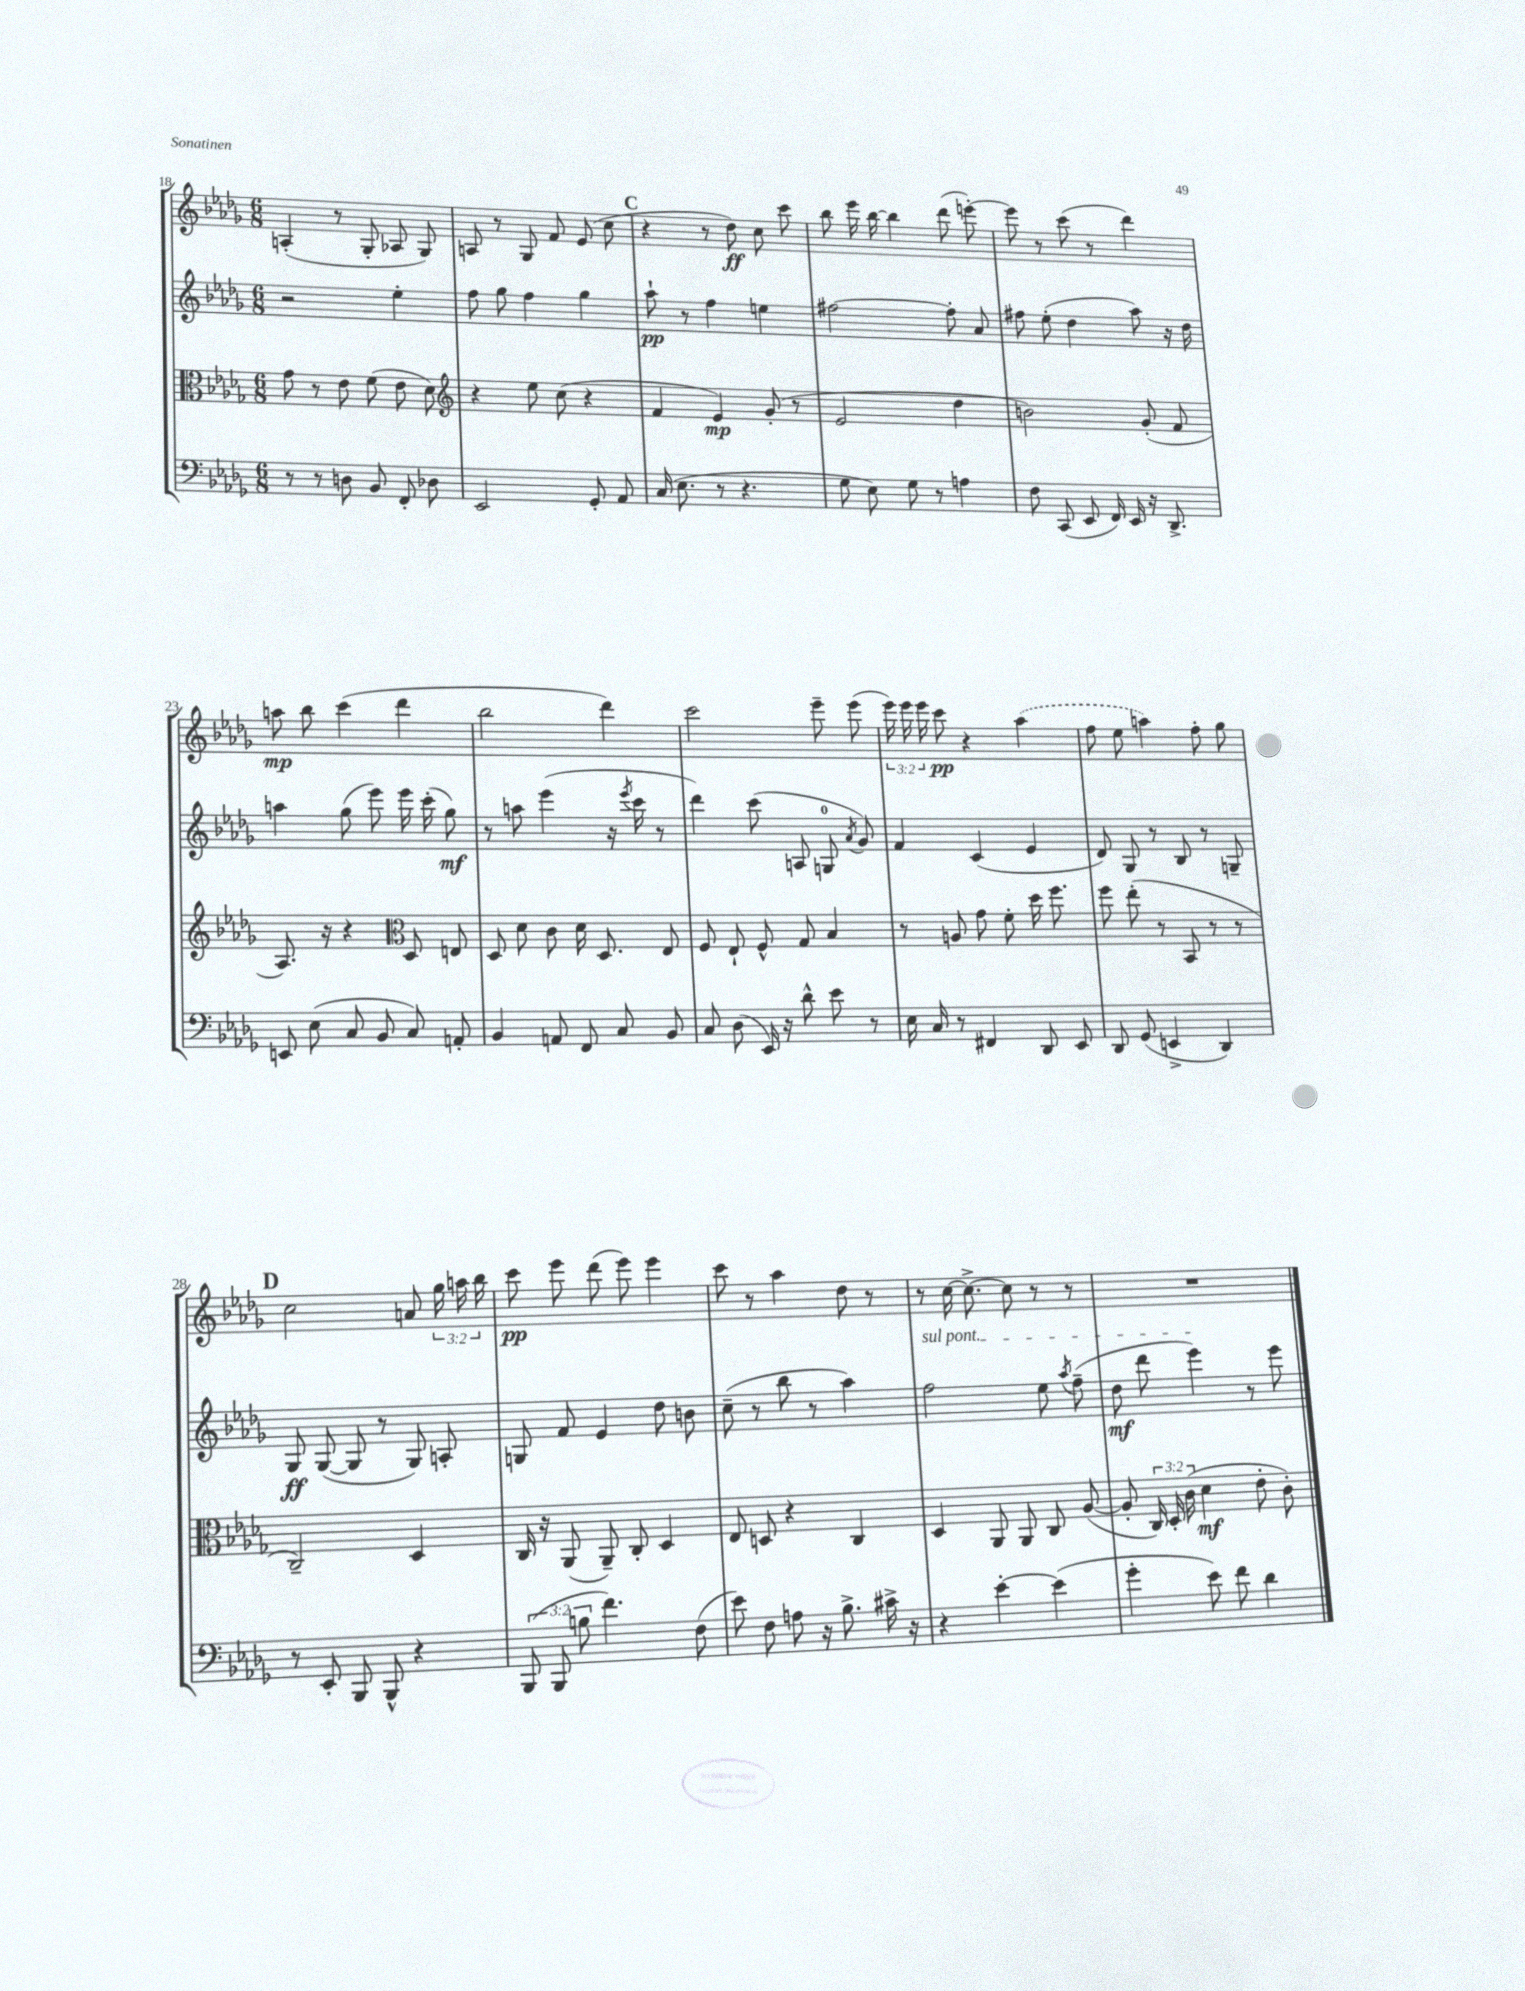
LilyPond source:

<<
\new StaffGroup <<
\new Staff = "s0" {
    \clef treble \key des \major \numericTimeSignature \time 6/8 \override Staff.TupletNumber.text = #tuplet-number::calc-fraction-text
    \autoBeamOff a4-.( r8 ges8-. aes8 ges8) |
    a8 r8 ges8 f'8 ees'8( c''8 |
    \mark \markup { \bold "C" } r4 r8 des''8\ff) c''8 c'''8 |
    bes''8 ees'''16 bes''16~ bes''4 des'''8( e'''8~-.) |
    e'''8 r8 c'''8( r8 des'''4) |
    a''8\mp bes''8 c'''4( des'''4 |
    bes''2 des'''4) |
    c'''2 ees'''8-- ees'''8( |
    \tuplet 3/2 { ees'''16) ees'''16 ees'''16 } c'''8\pp r4 \once \slurDashed aes''4( |
    f''8 ees''8 a''4) f''8-. ges''8 |
    \mark \markup { \bold "D" } c''2 a'8 \tuplet 3/2 { ges''16 a''16 bes''16 } |
    c'''8\pp ees'''8 des'''8( ees'''8) ees'''4 |
    c'''8 r8 aes''4 des''8 r8 |
    r8 c''16~ c''8.~-> c''8 r8 r8 |
    R2. \bar "|." |
}
\new Staff = "s1" {
    \clef treble \key des \major \numericTimeSignature \time 6/8
    \autoBeamOff r2 ees''4-. |
    f''8 ges''8 f''4 ges''4 |
    \mark \markup { \bold "C" } aes''8-!\pp r8 f''4 e''4 |
    fis''2~ fis''8-. aes'8 |
    fis''8 ees''8-.( des''4 aes''8) r16 des''16 |
    a''4 ges''8( ees'''8) ees'''16 c'''16-.( ges''8\mf) |
    r8 a''8 ees'''4( r16 \acciaccatura { ees'''8 } c'''16 r8 |
    des'''4) c'''8( a8 g8-0 \acciaccatura { aes'8 } ges'8) |
    f'4 c'4( ees'4 |
    des'8) ges8 r8 bes8 r8 g8-- |
    \mark \markup { \bold "D" } ges8\ff ges8~( ges8 r8 ges8) a8-. |
    g8 f'8 ees'4 des''8 b'8 |
    c''8--( r8 bes''8 r8 aes''4) |
    \once \override TextSpanner.bound-details.left.text = \markup { \italic "sul pont." } f''2\startTextSpan ees''8 \acciaccatura { aes''8 } f''8--( |
    des''8\mf des'''8 ees'''4\stopTextSpan) r8 ees'''8 \bar "|." |
}
\new Staff = "s2" {
    \clef alto \key des \major \numericTimeSignature \time 6/8 \override Staff.TupletNumber.text = #tuplet-number::calc-fraction-text
    \autoBeamOff ges'8 r8 ees'8 f'8( ees'8 des'8) |
    \clef treble r4 ees''8 c''8( r4 |
    \mark \markup { \bold "C" } f'4 ees'4\mp) ges'8-.( r8 |
    ees'2 des''4 |
    b'2) ges'8-.( f'8 |
    aes8.) r16 r4 \clef alto des8 e8 |
    des8 des'8 c'8 des'16 des8. ees8 |
    f8 ees8-! f8-^ ges8 bes4 |
    r8 a8 ges'8 f'8-. des''16 f''8. |
    f''8 ees''8-.( r8 bes,8 r8 r8 |
    \mark \markup { \bold "D" } c2--) des4 |
    c16 r16 aes,8( aes,8--) c8-. des4 |
    ees8 d8 r4 c4 |
    des4 aes,8 aes,8 c8 aes8~( |
    aes8-. \tuplet 3/2 { c16) des16-. c'16( } des'4\mf ees'8-. c'8-.) \bar "|." |
}
\new Staff = "s3" {
    \clef bass \key des \major \numericTimeSignature \time 6/8 \override Staff.TupletNumber.text = #tuplet-number::calc-fraction-text
    \autoBeamOff r8 r8 d8 bes,8 f,8-. des8 |
    ees,2 ges,8-. aes,8 |
    \mark \markup { \bold "C" } c16( ees8. r8 r4. |
    ges8 ees8) ges8 r8 a4 |
    f8 c,8( ees,8 f,16) ees,16 r16 des,8.-> |
    e,8 ees8( c8 bes,8 c8) a,8-. |
    bes,4 a,8 f,8 c8 bes,8 |
    c8 des8( ees,16) r16 des'8-^ ees'8 r8 |
    ees16 c16 r8 fis,4 des,8 ees,8 |
    des,8 ges,8( e,4-> des,4) |
    \mark \markup { \bold "D" } r8 ees,8-. bes,,8 bes,,8-^ r4 |
    \tuplet 3/2 { bes,,8( bes,,8 b8 } f'4.) f8( |
    ees'8) f8 a8 r16 bes8.-> cis'16-> r16 |
    r4 ees'4~-. ees'4( |
    ges'4-. ees'8) f'8 des'4 \bar "|." |
}
>>
>>
\layout { \context { \Score currentBarNumber = #18 } }
